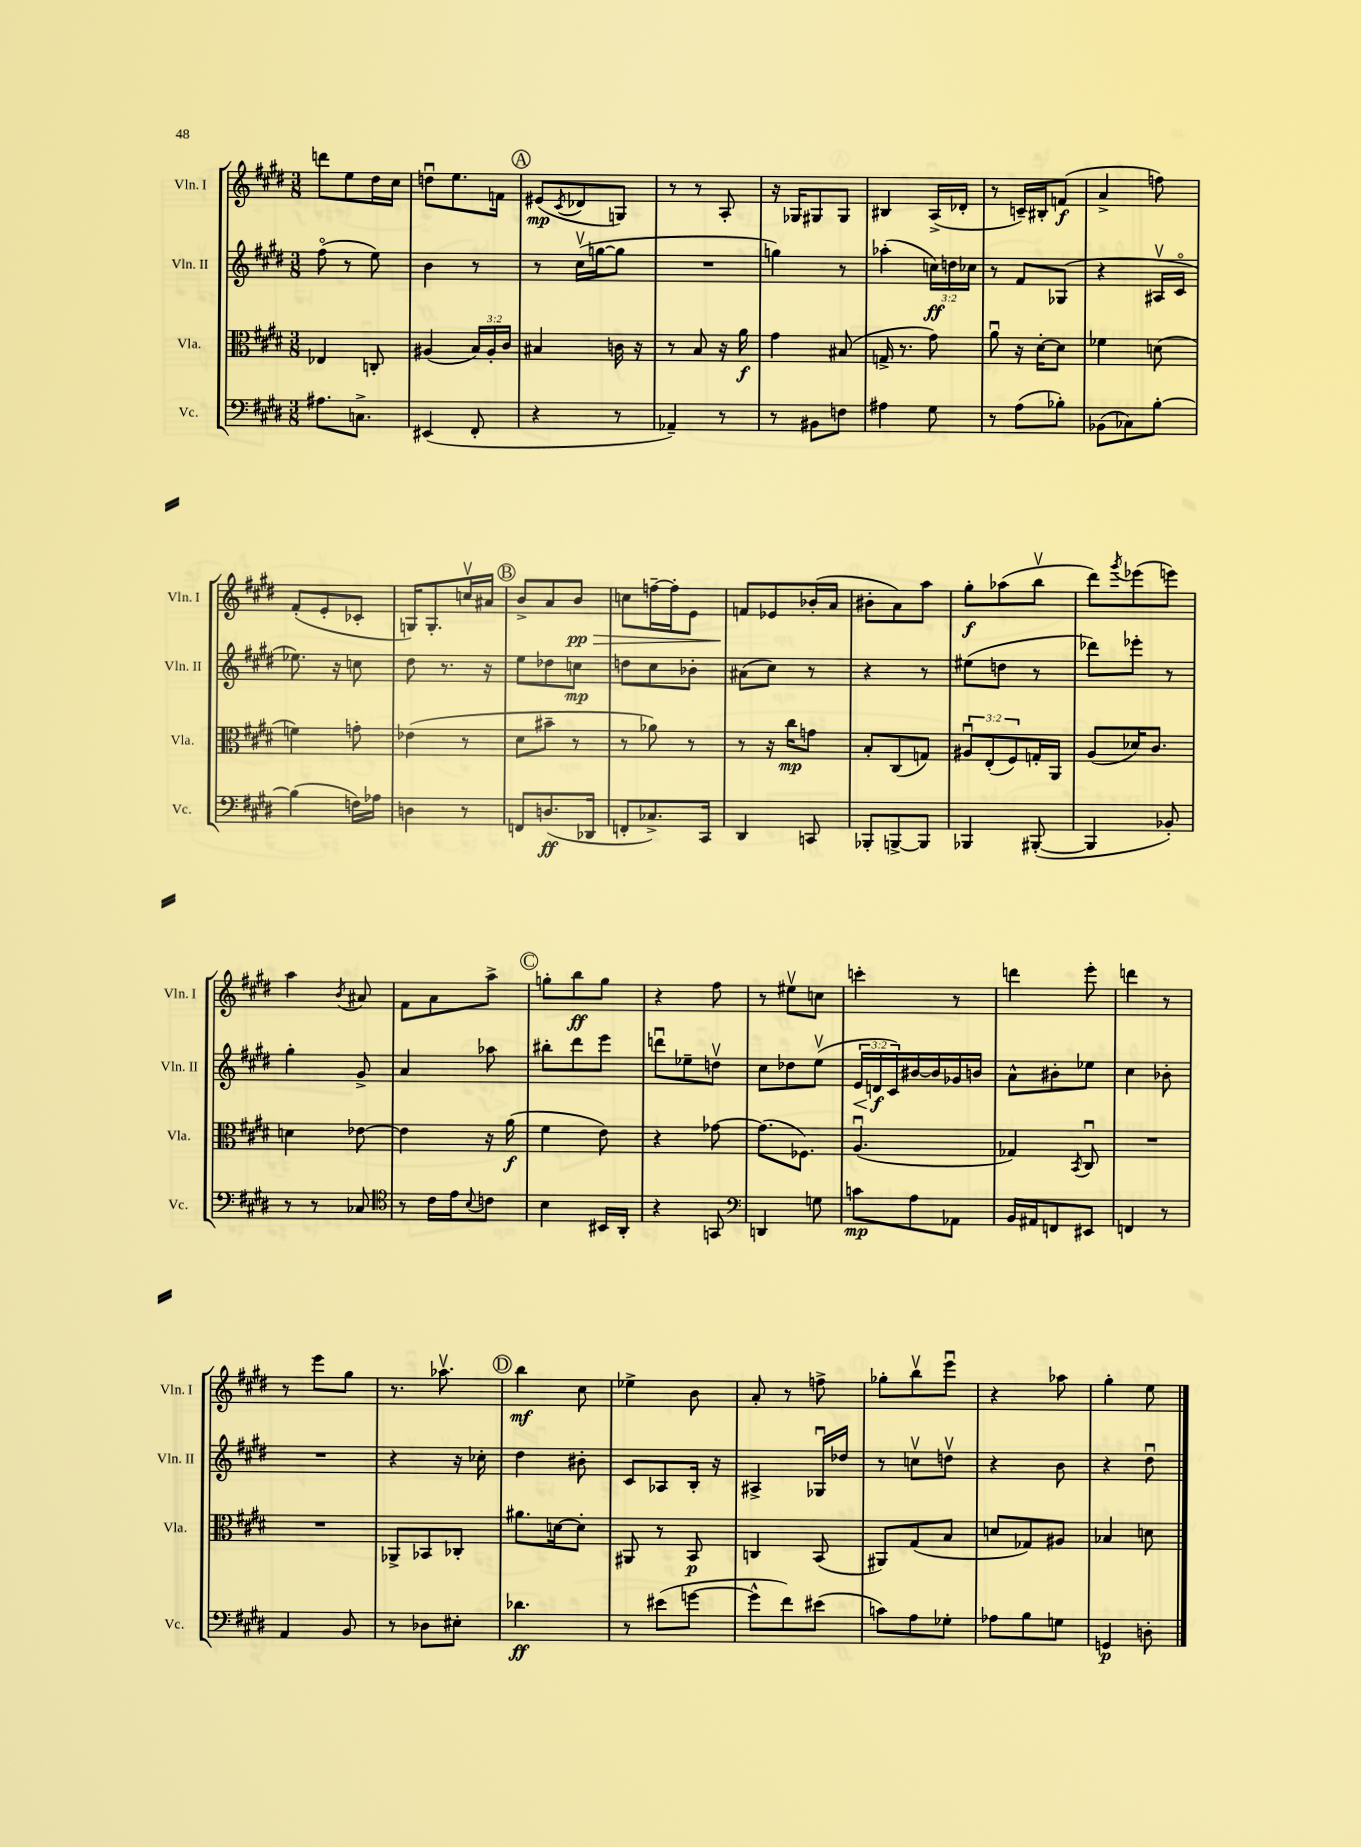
<<
\new StaffGroup <<
\new Staff = "s0" \with { instrumentName = "Vln. I" shortInstrumentName = "Vln. I" } {
    \clef treble \key e \major \numericTimeSignature \time 3/8
    d'''8 e''8 dis''16 cis''16 |
    d''8\downbow e''8. f'16 |
    \mark \markup { \circle "A" } eis'8\mp( \acciaccatura { cis'8 } des'8 g8) |
    r8 r8 a8-. |
    r16 ges16 gis8 gis8 |
    bis4 a16->( des'16-. |
    r8 c'16--) bis16-. f'8\f( |
    a'4-> f''8) |
    fis'8-.( e'8-. ces'8-. |
    g16) g8.-. c''16\upbow ais'16 |
    \mark \markup { \circle "B" } b'8-> a'8 b'8\pp\> |
    c''8 f''16~-- f''16-. e'8 |
    f'8\! ees'8 bes'16-.( a'16 |
    bis'8-. a'8) a''8 |
    gis''8-.\f aes''8( b''8\upbow |
    dis'''8) \acciaccatura { gis'''8 } ees'''8( e'''8) |
    a''4 \acciaccatura { b'8 } ais'8 |
    fis'8 a'8 a''8-> |
    \mark \markup { \circle "C" } g''8-. b''8\ff g''8 |
    r4 fis''8 |
    r8 eis''8\upbow c''8 |
    c'''4-. r8 |
    d'''4 e'''8-. |
    d'''4 r8 |
    r8 e'''8 gis''8 |
    r8. aes''8.\upbow |
    \mark \markup { \circle "D" } b''4\mf cis''8 |
    ees''4-> b'8 |
    a'8-. r8 f''8-> |
    ges''8-. b''8\upbow e'''8\downbow |
    r4 aes''8 |
    gis''4-. e''8 \bar "|." |
}
\new Staff = "s1" \with { instrumentName = "Vln. II" shortInstrumentName = "Vln. II" } {
    \clef treble \key e \major \numericTimeSignature \time 3/8 \override Staff.TupletNumber.text = #tuplet-number::calc-fraction-text
    fis''8\flageolet( r8 e''8) |
    b'4 r8 |
    \mark \markup { \circle "A" } r8 cis''16\upbow( g''16~ g''8 |
    R4. |
    g''4) r8 |
    aes''4-.( \tuplet 3/2 { c''16\ff) d''16 ces''16 } |
    r8 fis'8 ges8( |
    r4 ais16\upbow cis'16\flageolet |
    ees''8.) r16 c''8 |
    dis''8 r8. r16 |
    \mark \markup { \circle "B" } e''8 des''8 c''8\mp |
    d''8 cis''8 bes'8-. |
    ais'8( cis''8) r8 |
    r4 r8 |
    eis''8( d''8 r8 |
    des'''8) ees'''8-. r8 |
    gis''4-. gis'8-> |
    a'4 aes''8 |
    \mark \markup { \circle "C" } bis''8-. dis'''8 e'''8 |
    d'''8\downbow ees''8-- d''8\upbow |
    cis''8 des''8 e''8\upbow( |
    \tuplet 3/2 { e'16\< d'16\f\! cis'16) } bis'16~ bis'16 ges'16 b'16 |
    a'8-^ bis'8-. ees''8 |
    cis''4 bes'8-. |
    R4. |
    r4 r16 ces''16-. |
    \mark \markup { \circle "D" } dis''4 bis'8-. |
    cis'8 aes8 b16-. r16 |
    ais4-> ges16\downbow des''16 |
    r8 c''8\upbow d''8\upbow |
    r4 b'8 |
    r4 dis''8\downbow \bar "|." |
}
\new Staff = "s2" \with { instrumentName = "Vla." shortInstrumentName = "Vla." } {
    \clef alto \key e \major \numericTimeSignature \time 3/8 \override Staff.TupletNumber.text = #tuplet-number::calc-fraction-text
    ees4 c8-. |
    ais4( \tuplet 3/2 { b16) ais16-. cis'16 } |
    \mark \markup { \circle "A" } bis4 c'16 r16 |
    r8 b8 r16 a'16\f |
    gis'4 bis8( |
    g16-> r8. gis'8) |
    a'8\downbow r16 dis'16~-. dis'8 |
    fes'4 d'8( |
    f'4) g'8-. |
    ees'4( r8 |
    \mark \markup { \circle "B" } dis'8 bis'8-- r8 |
    r8 aes'8) r8 |
    r8 r16 cis''16\mp g'8 |
    b8-. cis8( g8) |
    \tuplet 3/2 { ais8\downbow e8-.( fis8) } g16-. a,16 |
    a8( des'16) cis'8. |
    d'4 ees'8~ |
    ees'4 r16 a'16\f( |
    \mark \markup { \circle "C" } fis'4 e'8) |
    r4 ges'8~ |
    ges'8.( fes8.) |
    a4.\downbow( |
    ges4) \acciaccatura { b,8 } cis8\downbow |
    R4. |
    R4. |
    aes,8-> bes,8 ces8-. |
    \mark \markup { \circle "D" } ais'8. d'16~ d'8-. |
    ais,8 r8 b,8\p |
    c4 b,8( |
    ais,8) gis8( b8 |
    d'8 ges8) ais8 |
    bes4 d'8 \bar "|." |
}
\new Staff = "s3" \with { instrumentName = "Vc." shortInstrumentName = "Vc." } {
    \clef bass \key e \major \numericTimeSignature \time 3/8
    ais8. c8.-> |
    eis,4( fis,8-. |
    \mark \markup { \circle "A" } r4 r8 |
    aes,4--) r8 |
    r8 bis,8 f8 |
    ais4 gis8 |
    r8 a8( bes8-.) |
    bes,8( ces8) b8~-. |
    b4( f16) aes16 |
    d4 r8 |
    \mark \markup { \circle "B" } f,8 d8.\ff( des,16 |
    f,8-. ces8.->) cis,16 |
    dis,4 c,8 |
    bes,,8-. b,,8~-> b,,8 |
    bes,,4 bis,,8~-.( |
    bis,,4 bes,8-.) |
    r8 r8 ces8 |
    \clef tenor r8 cis'16 e'16 \appoggiatura { b8 } c'8 |
    \mark \markup { \circle "C" } b4 bis,16 a,16-. |
    r4 g,8 |
    \clef bass d,4 g8 |
    c'8\mp a8 aes,8 |
    b,16 ais,16 f,8 eis,8 |
    f,4 r8 |
    a,4 b,8 |
    r8 des8 eis8-. |
    \mark \markup { \circle "D" } des'4.\ff |
    r8 eis'8( g'8~ |
    g'8-^ fis'8) eis'8( |
    c'8) a8 ges8-. |
    aes8 b8 g8 |
    g,4\p d8-. \bar "|." |
}
>>
>>
\layout { \context { \Score \remove "Bar_number_engraver" } }
